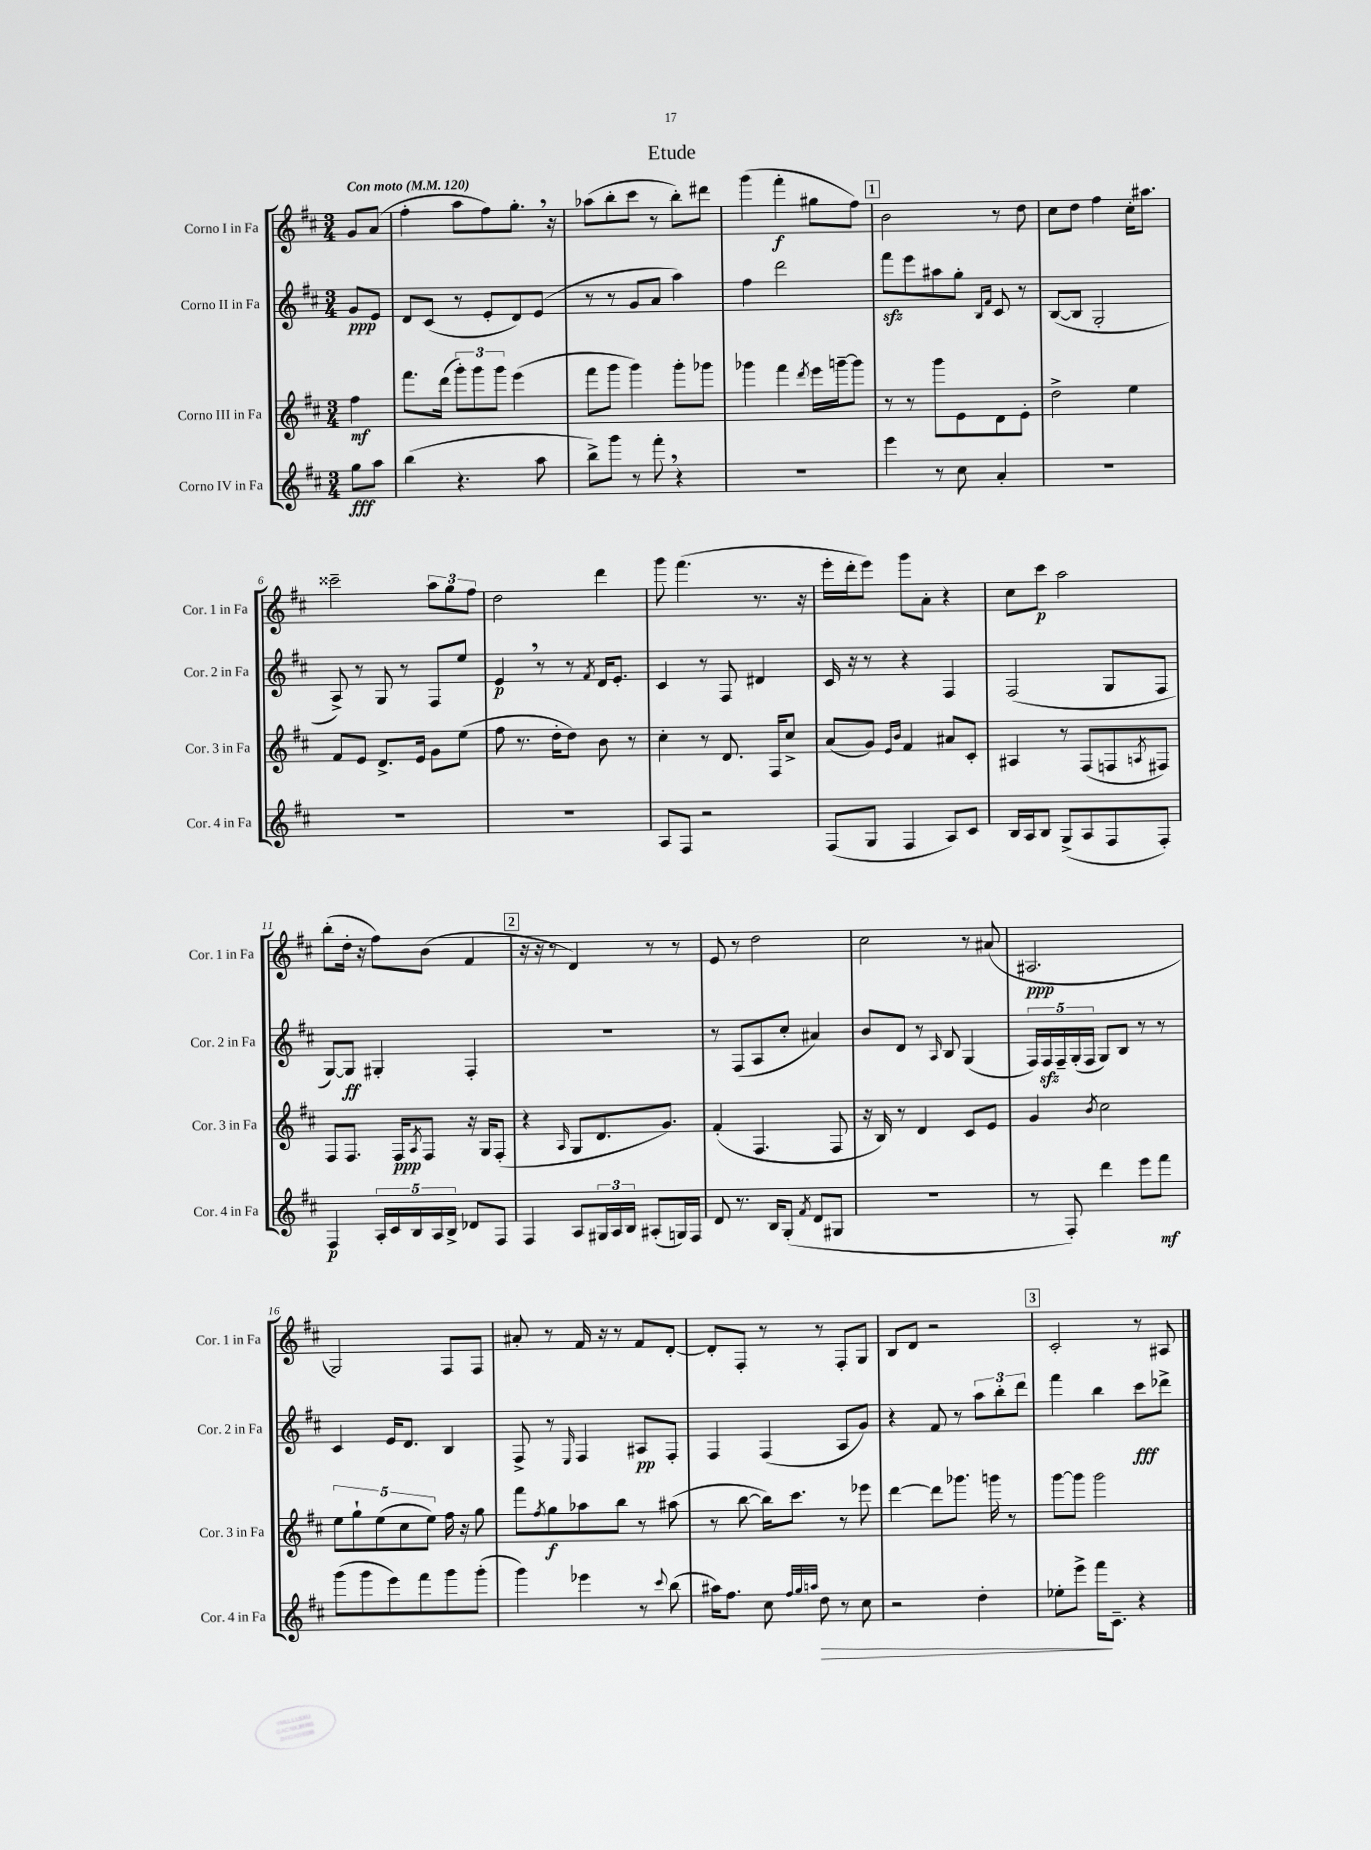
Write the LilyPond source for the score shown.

\header { title = "Etude" }
<<
\new StaffGroup <<
\new Staff = "s0" \with { instrumentName = "Corno I in Fa" shortInstrumentName = "Cor. 1 in Fa" } {
    \clef treble \key d \major \numericTimeSignature \time 3/4 \partial 4 \tempo "Con moto" 4 = 120
    g'8 a'8( |
    fis''4-. a''8 fis''8) g''8.-. \breathe r16 |
    aes''8( b''8-. cis'''8 r8 b''8-.) dis'''8 |
    g'''4( fis'''4-.\f gis''8 fis''8) |
    \mark \markup { \box "1" } b'2 r8 d''8 |
    cis''8 d''8 fis''4 cis''16-. ais''8. |
    cisis'''2-- \tuplet 3/2 { a''8 g''8 fis''8 } |
    d''2 d'''4 |
    g'''8 fis'''4.( r8. r16 |
    e'''16-. d'''16-. e'''8) g'''8 a'8-. r4 |
    cis''8 cis'''8\p a''2 |
    b''8-.( d''16-. r16 fis''8) b'8( fis'4 |
    \mark \markup { \box "2" } r16 r16 r8 d'4) r8 r8 |
    e'8 r8 d''2 |
    cis''2 r8 ais'8( |
    ais2.\ppp |
    g2) fis8 fis8 |
    ais'8-. r8 fis'16 r16 r8 fis'8 d'8~-. |
    d'8-. fis8-. r8 r8 fis8-. g8 |
    b8 d'8 r2 |
    \mark \markup { \box "3" } cis'2-. r8 ais8 \bar "|." |
}
\new Staff = "s1" \with { instrumentName = "Corno II in Fa" shortInstrumentName = "Cor. 2 in Fa" } {
    \clef treble \key d \major \numericTimeSignature \time 3/4 \partial 4
    g'8\ppp e'8 |
    d'8 cis'8( r8 e'8-. d'8) e'8( |
    r8 r8 g'8 a'8 a''4) |
    fis''4 d'''2 |
    \mark \markup { \box "1" } fis'''8\sfz e'''8 ais''8 g''8-. \grace { b16 fis'16 } cis'8 r8 |
    b8~( b8 g2-. |
    a8->) r8 g8 r8 fis8 e''8 |
    e'4\p \breathe r8 r8 \acciaccatura { fis'8 } d'16 e'8.-. |
    cis'4 r8 fis8 dis'4 |
    cis'16 r16 r8 r4 fis4 |
    fis2( g8 fis8 |
    g8~) g8\ff gis4-. fis4-. |
    \mark \markup { \box "2" } R2. |
    r8 fis8( a8 cis''8-. ais'4) |
    b'8 d'8 r8 \grace { a16 } b8 g4( |
    \tuplet 5/4 { fis16) fis16\sfz fis16-- g16-.( fis16 } g8) b8 r8 r8 |
    cis'4 e'16 d'8. b4 |
    fis8-> r8 \grace { e16 } fis4 ais8\pp fis8-. |
    fis4 fis4( a8 g'8) |
    r4 fis'8 r8 \tuplet 3/2 { a''8 b''8-. d'''8 } |
    \mark \markup { \box "3" } fis'''4 b''4 cis'''8\fff des'''8-> \bar "|." |
}
\new Staff = "s2" \with { instrumentName = "Corno III in Fa" shortInstrumentName = "Cor. 3 in Fa" } {
    \clef treble \key d \major \numericTimeSignature \time 3/4 \partial 4
    fis''4\mf |
    fis'''8. d'''16( \tuplet 3/2 { g'''8-.) g'''8 g'''8 } e'''4( |
    fis'''8 g'''8 g'''4) g'''8-. ges'''8 |
    ges'''4 fis'''4 \acciaccatura { d'''8 } e'''16 g'''16~-- g'''8 |
    \mark \markup { \box "1" } r8 r8 g'''8 e'8 d'8 e'8-. |
    d''2-> e''4 |
    fis'8 e'8 d'8.-> e'16 g'8 e''8( |
    fis''8 r8. d''16-. d''8) b'8 r8 |
    cis''4-. r8 d'8. fis16 cis''8-> |
    a'8( g'8) \grace { e'16 b'16 } fis'4 ais'8 cis'8-. |
    ais4 r8 fis8( f8 \acciaccatura { a8 } fis8) |
    fis8 fis8. fis16\ppp \acciaccatura { a8 } fis8 r16 g16 fis8-.( |
    \mark \markup { \box "2" } r4 \grace { a16 } g8 d'8. g'8.) |
    fis'4-.( fis4. fis8 |
    r16 b16) r8 d'4 cis'8 e'8 |
    g'4 \acciaccatura { b'8 } cis''2 |
    \tuplet 5/4 { e''8 g''8-! e''8( cis''8 e''8) } fis''16 r16 g''8 |
    fis'''8 \acciaccatura { fis''8 } g''8\f aes''8 b''8 r8 ais''8( |
    r8 b''8~ b''16) cis'''8. r8 ees'''8 |
    d'''4~ d'''8 ges'''8. g'''16 r8 |
    \mark \markup { \box "3" } g'''8~ g'''8 g'''2 \bar "|." |
}
\new Staff = "s3" \with { instrumentName = "Corno IV in Fa" shortInstrumentName = "Cor. 4 in Fa" } {
    \clef treble \key d \major \numericTimeSignature \time 3/4 \partial 4
    g''8\fff a''8 |
    b''4( r4. a''8 |
    b''8->) g'''8 r8 fis'''8-. \breathe r4 |
    R2. |
    \mark \markup { \box "1" } e'''4 r8 cis''8 a'4-. |
    R2. |
    R2. |
    R2. |
    a8 fis8 r2 |
    fis8( g8 fis4 a8) cis'8 |
    b16 a16 b8 g8->( a8 fis8 fis8-.) |
    fis4\p \tuplet 5/4 { a16-. cis'16 b16 a16 b16-> } des'8 fis8 |
    \mark \markup { \box "2" } fis4 a8 \tuplet 3/2 { gis16 a16 b16 } ais8-.( g16) fis16 |
    d'8 r8. b16 g8-.( \acciaccatura { fis'8 } d'8 gis8 |
    R2. |
    r8 fis8-.) d'''4 e'''8 fis'''8\mf |
    g'''8( g'''8 e'''8) fis'''8 g'''8 g'''8-.( |
    g'''4) ees'''4 r8 \appoggiatura { cis'''8 } b''8( |
    ais''16) fis''8. cis''8 \grace { fis''32 g''32 a''32 } d''8\> r8 cis''8 |
    r2 d''4-. |
    \mark \markup { \box "3" } ees''8-. e'''8-> fis'''16\! cis'8.-- r4 \bar "|." |
}
>>
>>
